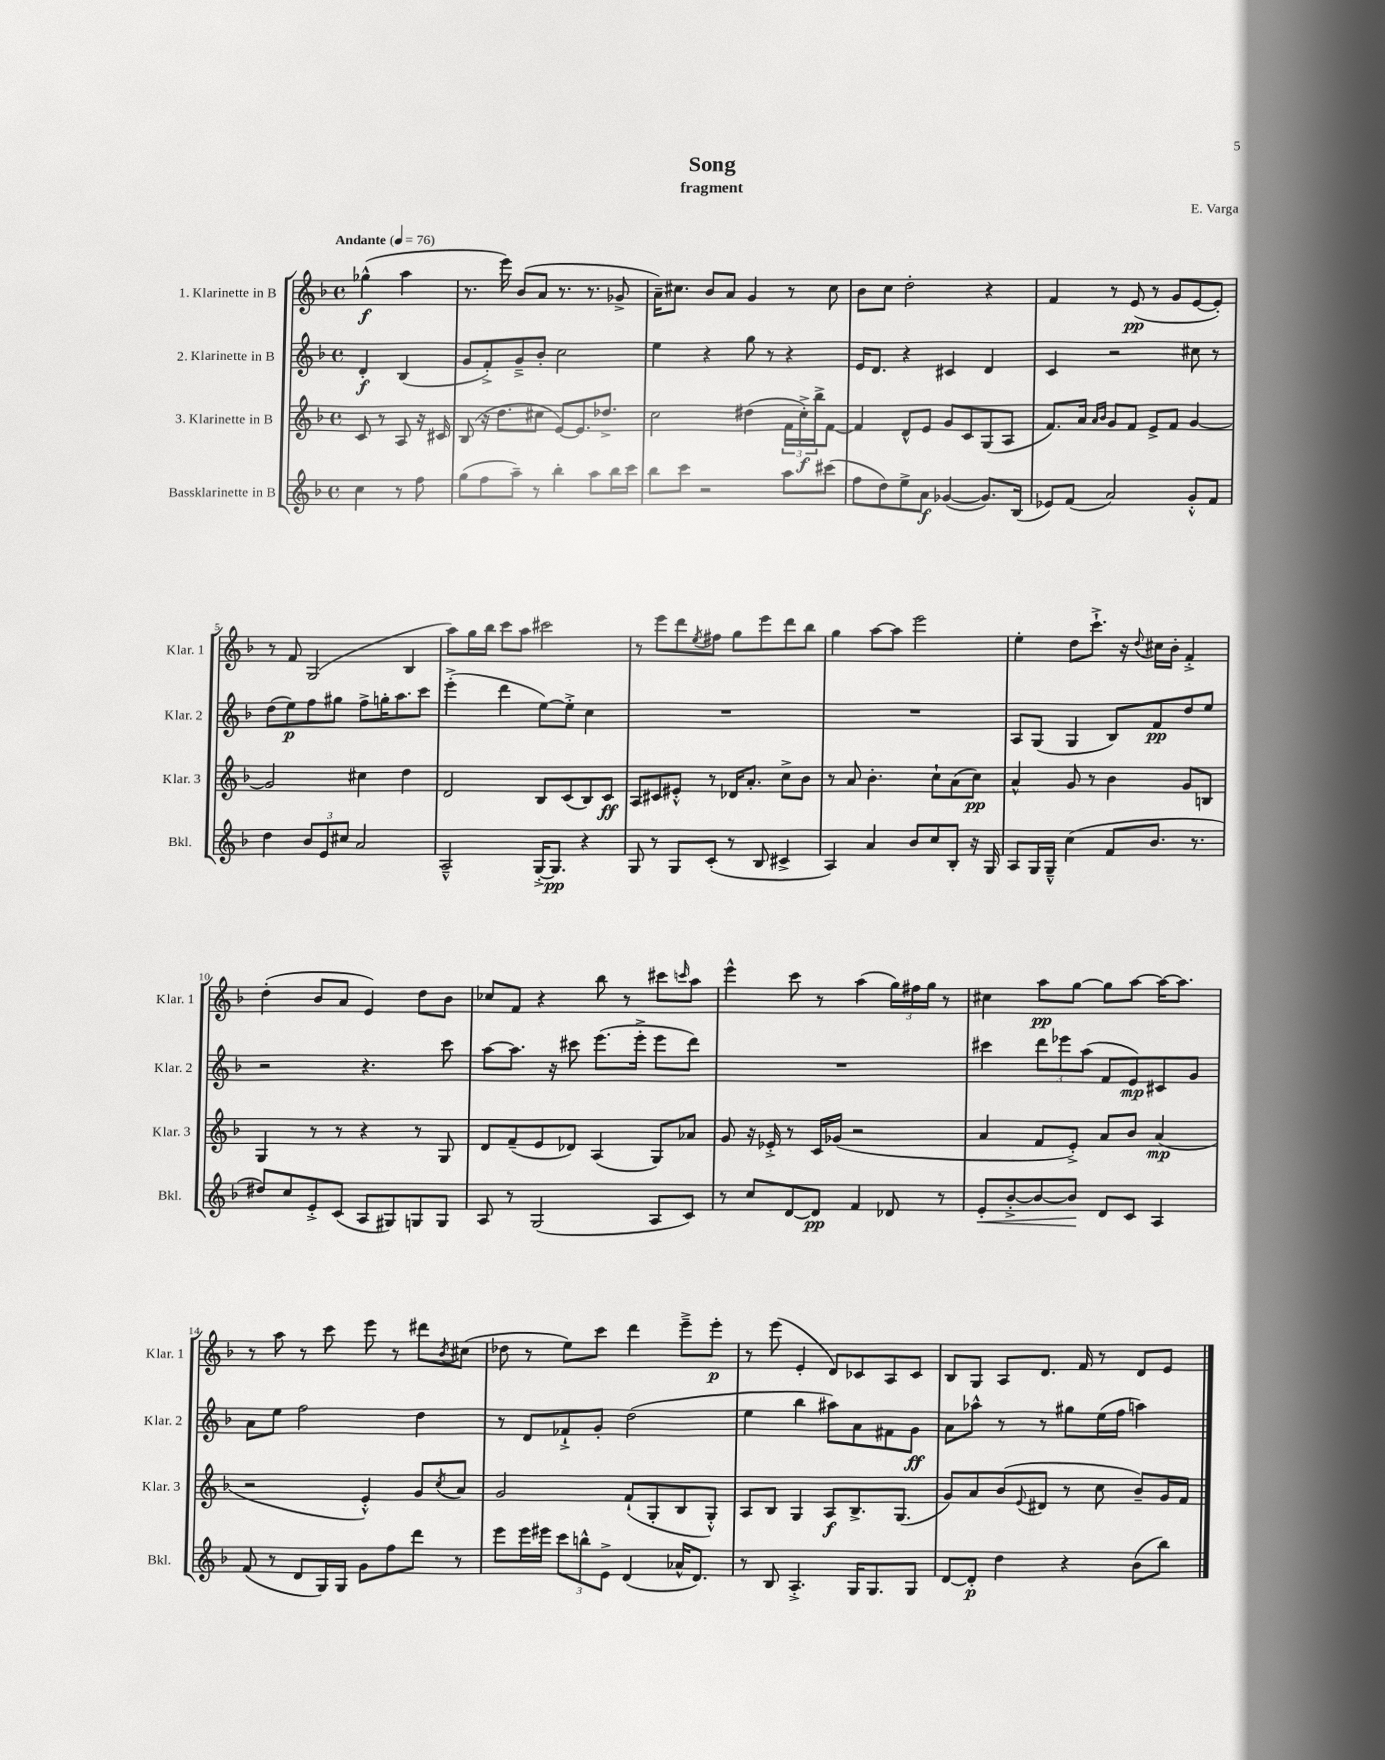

**kern	**kern	**kern	**kern
*staff4	*staff3	*staff2	*staff1
*clefG2	*clefG2	*clefG2	*clefG2
*k[b-]	*k[b-]	*k[b-]	*k[b-]
*M4/4	*M4/4	*M4/4	*M4/4
*met(c)	*met(c)	*met(c)	*met(c)
*MM76	*MM76	*MM76	*MM76
4cc\	8c/	4d'/	(4gg-^^\
.	8r	.	.
8r	8A/	(4B-/	4aa\
8ff\	16r	.	.
.	16c#/	.	.
=	=	=	=
(8gg\L	(8B-/	8g/L	8.r
8ff\	16r	8f'^/)	.
.	8.dd\L	.	16eee\)
8aa~\J)	.	8g~^/	(8b-/L
8r	8cc#\J	8b-'/J	8a/J
4bb-'\	[8e/L)	2cc\	8.r
.	8.e/]	.	.
.	.	.	8.r
8aa\L	.	.	.
.	8.dd-^/J	.	.
16bb-\L	.	.	8g-^/
16ccc\JJ	.	.	.
=	=	=	=
8bb-\L	2cc\	4ee\	16a~\LK)
.	.	.	8.cc#\J
8ccc\J	.	.	.
2r	.	4r	8b-/L
.	.	.	8a/J
.	(4dd#\	8gg\	4g/
.	.	8r	.
8aa\L	24f\LL	4r	8r
.	24cc'^\)	.	.
.	24bb-^\J	.	.
(8ccc#\J	[8f\J	.	8cc#\
=	=	=	=
8ff\L	4f/]	16e/LK	8b-\L
.	.	8.d/J	.
8dd\)	.	.	8cc\J
8ee^\	8d^^/L	4r	2dd'\
8a\J	8e/J	.	.
([4g-/	8g/L	4c#/	.
.	8c/	.	.
8.g-/]L)	(8G/	4d/	4r
.	8A/J	.	.
(16B-/Jk	.	.	.
=	=	=	=
8e-/L)	8.f/L)	4c/	4f/
(8f/J	.	.	.
.	16a/Jk	.	.
.	16qqa/LL	.	.
.	16qqb-/JJ	.	.
2a/)	8g/L	2r	8r
.	8f/J	.	(8e/
.	8e^/L	.	8r
.	8f/J	.	8g/L
8g'^^/L	[4g/	8cc#\	[8e/
8f/J	.	8r	8e'/]J)
=	=	=	=
4dd\	2g/]	(8dd\L	8r
.	.	8ee\)	8f/
12b-/L	.	8ff\	(2G/
12e/	.	.	.
.	.	8gg#\J	.
12cc#/J	.	.	.
2a/	4cc#\	8ff^\L	.
.	.	16gg'\K	.
.	.	8.aa\	.
.	4dd\	.	4B-/
.	.	8ccc\J	.
=	=	=	=
2A~^^/	2d/	(4eee'^\	8aa\L)
.	.	.	16gg\L
.	.	.	16bb-\JJ
.	.	4ddd\	8ccc\L
.	.	.	8aa\J
[16G'^/LK	8B-/L	[8ee\L)	2ccc#\
8.G/]J	.	.	.
.	(8c/	8ee'^\]J	.
4r	8B-/)	4cc\	.
.	8c/J	.	.
=	=	=	=
8G/	8A/L	1r	8r
8r	8c#/	.	8eee\L
8G/L	8e#'^^/J	.	8ddd\
.	.	.	8qee/
(8c'/J	8r	.	8ff#\J
8r	16d-/LK	.	8gg\L
.	8.a'/J	.	.
8B-/	.	.	8eee\
4c#^/	8cc^\L	.	8ddd\
.	8b-\J	.	8bb-\J
=	=	=	=
4A/)	8r	1r	4gg\
.	8a/	.	.
4a/	4.b-'\	.	[8aa\L
.	.	.	8aa\]J
8b-/L	.	.	2eee\
8cc/	8cc`\L	.	.
8B-'/J	(8a\	.	.
16r	8cc\J)	.	.
16G/	.	.	.
=	=	=	=
8A/L	4a^^/	8A/L	4ee'\
16G/L	.	(8G/J	.
16G~^^/JJ	.	.	.
(4cc\	8g/	4G/	8dd\L
.	8r	.	8.ccc`^\J
8f/L	4b-\	8B-/L)	.
.	.	.	16r
.	.	.	8qqdd/
8.b-/J	.	8f/	16cc#\LL
.	.	.	16b-'\JJ
.	8g/L	8dd/	4f'^/
8.r	.	.	.
.	8B/J	8ee/J	.
=	=	=	=
8dd#/L)	4G/	2r	(4dd'\
8cc/	.	.	.
8e'^/	8r	.	8b-/L
(8c/J	8r	.	8a/J
8A/L	4r	4.r	4e/)
8G#/)	.	.	.
8G/	8r	.	8dd\L
8G/J	8G/	8ccc\	8b-\J
=	=	=	=
8A/	8d/L	[8aa\L	8cc-/L
8r	(8f~/	8.aa\]J	8f/J
(2G/	8e/	.	4r
.	.	16r	.
.	8d-/J)	8ccc#\	.
.	(4A/	(8.eee\L	8bb-\
.	.	.	8r
.	.	16eee'^\Jk	.
8A/L	8G/L)	8eee\L	8ccc#\L
.	.	.	16qqccc/
8c/J)	8a-/J	8ddd\J)	8aa\J
=	=	=	=
8r	8g/	1r	4eee^^\
8cc/L	16r	.	.
.	16e-'^/	.	.
[8d/	8r	.	8ccc\
8d/]J	16c/LL	.	8r
.	(16g-/JJ	.	.
4f/	2r	.	(4aa\
8d-/	.	.	24gg\LL)
.	.	.	24ff#\
.	.	.	24gg\JJ
8r	.	.	8r
=	=	=	=
8e'/L	4a/	4ccc#\	4cc#\
[8b-'^/	.	.	.
8b-/_	8f/L	12ddd\L	8aa\L
.	.	12eee-\	.
8b-/]J	8e'^/J)	.	[8gg\J
.	.	(12aa\J	.
8d/L	8a/L	8f/L	8gg\]L
8c/J	8b-/J	8e/)	[8aa\J
4A/	(4a/	8c#/	16aa\_LK
.	.	.	8.aa\]J
.	.	8g/J	.
=	=	=	=
(8f/	2r	8a\L	8r
8r	.	8ee\J	8aa\
8d/L	.	2ff\	8r
16G/L)	.	.	8ccc\
16G/JJ	.	.	.
8g\L	4e'^^/)	.	8eee\
8ff\	.	.	8r
8ddd\J	8g/L	4dd\	8ddd#\L
.	8qcc/	.	8qb-/
8r	8a/J	.	(8cc#\J
=	=	=	=
8eee\L	2g/	8r	8dd-\
16eee\L	.	8d/L	8r
16eee#\JJ	.	.	.
12ccc\L	.	8f-`^/	8ee\L)
12bb^^\	.	.	.
.	.	8g'/J	8ccc\J
12e^\J	.	.	.
(4d/	(8f`/L	(2dd\	4ddd\
.	8G'/	.	.
16a-^^/LK	8B-/	.	8eee~^\L
8.d/J)	.	.	.
.	8G'^^/J)	.	8eee'\J
=	=	=	=
8r	8A/L	4ee\	8r
8B-/	8B-/J	.	(8eee\
4.A'^/	4G/	4bb-\	4e'/
.	8A/L	8aa#\L)	8d/L)
16G/LK	8.B-^/	8a\	8c-/
8.G/	.	.	.
.	.	8f#\	8A/
.	(8.G/J	.	.
8G/J	.	8g\J	8c-/J
=	=	=	=
[8d/L	8g/L)	8a\L	8B-/L
8d'/]J	8a/	8aa-^^\J	8G/J
4dd\	(8b-/	8r	8A/L
.	8qqe/	.	.
.	8d#/J	8r	8.d/J
4r	8r	8gg#\L	.
.	.	.	16f/
.	8cc\	(16ee\L	8r
.	.	16ff\JJ	.
(8b-\L	8b-~/L)	4aa\)	8d/L
8bb-\J)	16g/L	.	8e/J
.	16f/JJ	.	.
==	==	==	==
*-	*-	*-	*-
